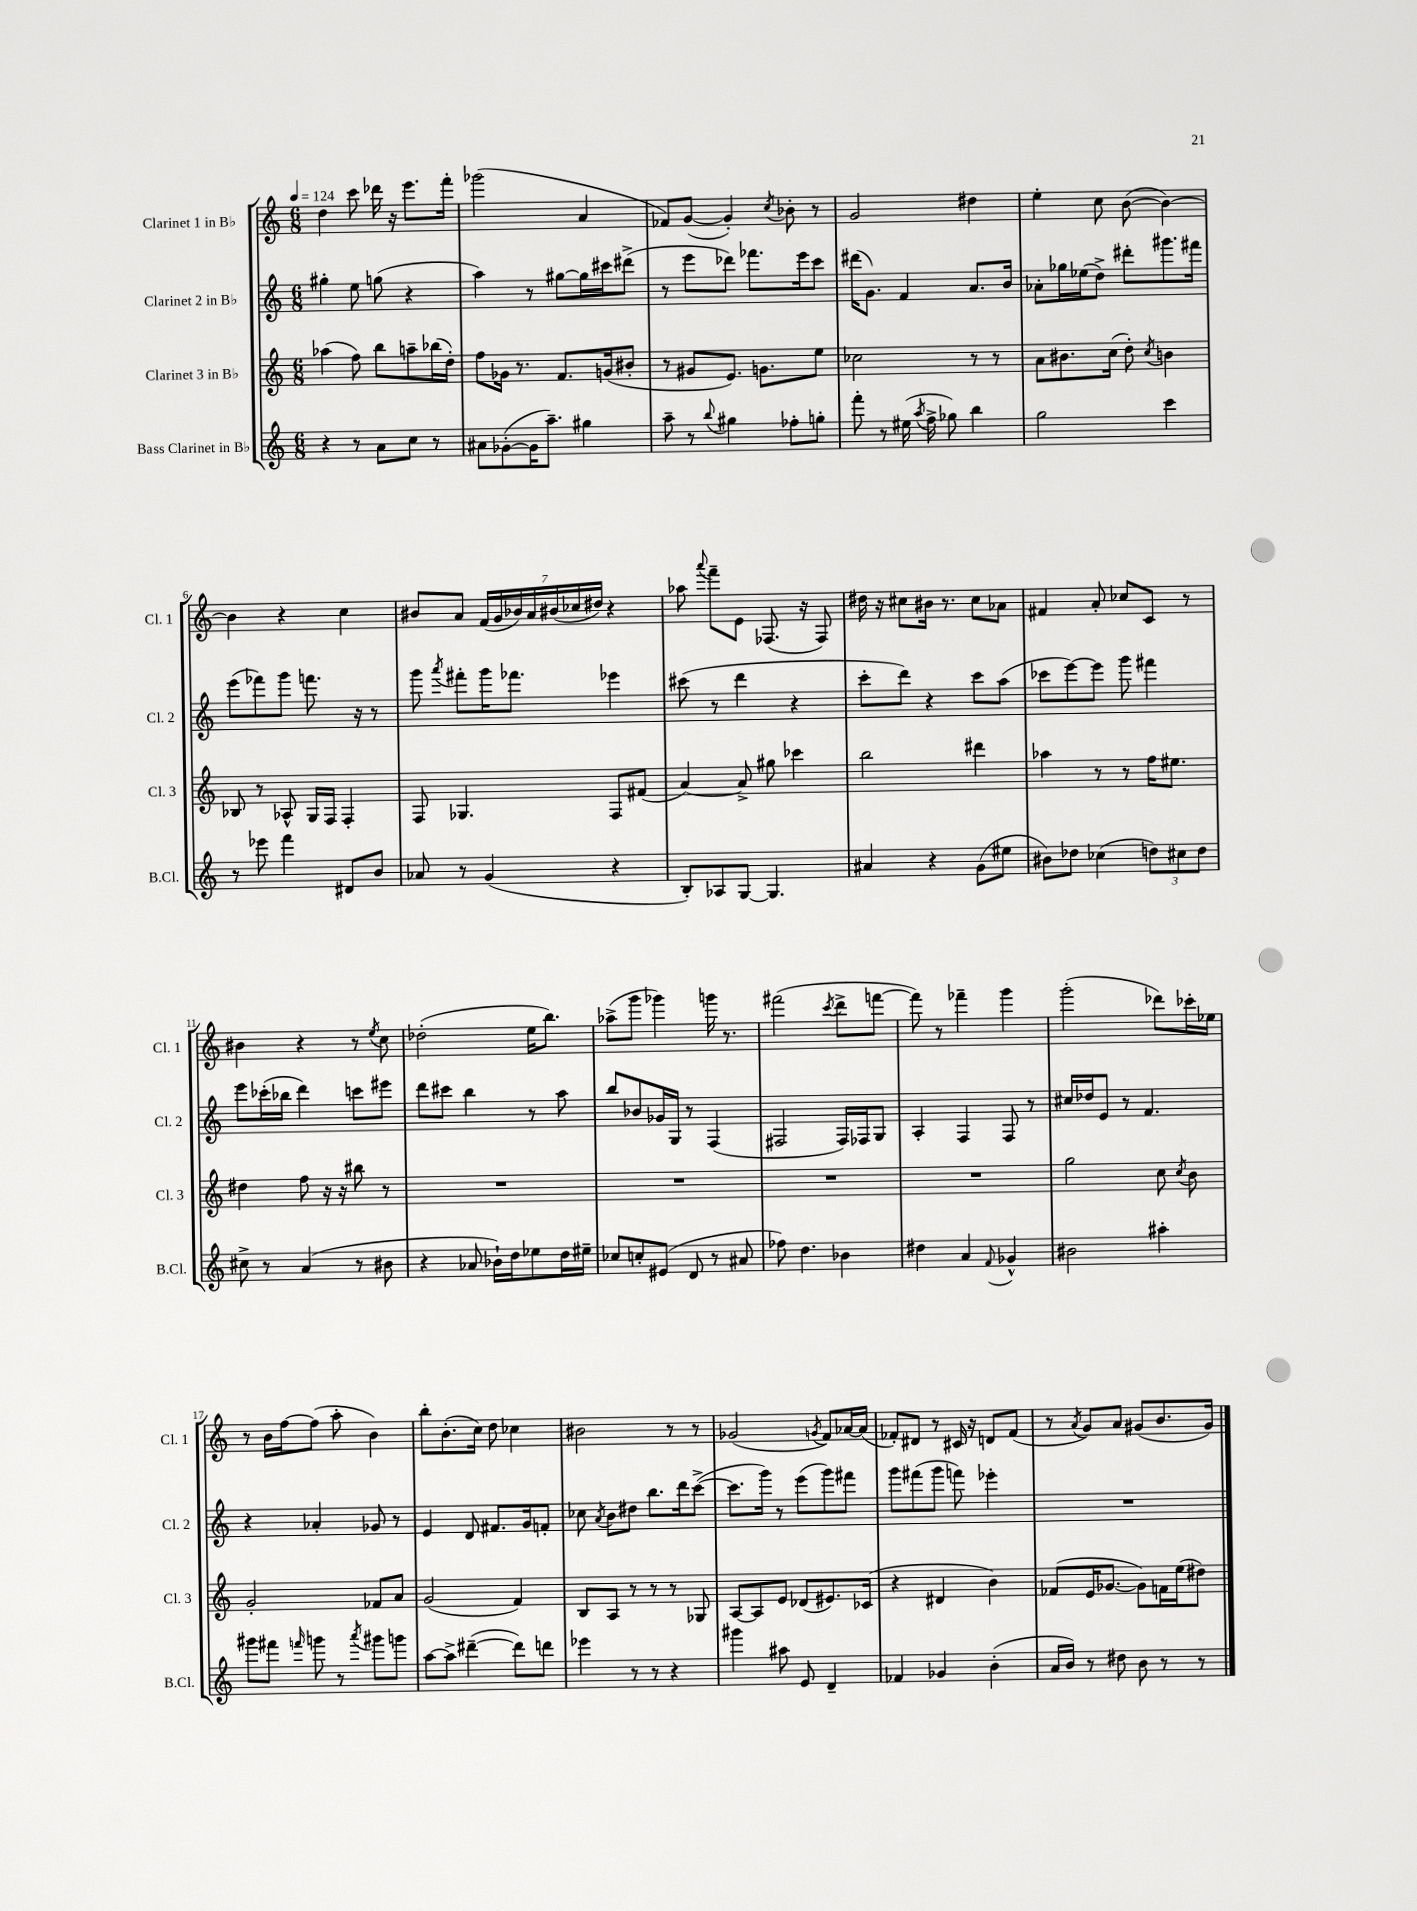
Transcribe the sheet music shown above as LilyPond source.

<<
\new StaffGroup <<
\new Staff = "s0" \with { instrumentName = "Clarinet 1 in Bb" shortInstrumentName = "Cl. 1" } {
    \clef treble \key c \major \numericTimeSignature \time 6/8 \tempo 4 = 124
    \autoBeamOff d''4 c'''8 des'''16 r16 e'''8.[ f'''16]-. |
    ges'''2( a'4 |
    fes'8[) g'8]~( g'4-.) \acciaccatura { c''8 } bes'8-. r8 |
    g'2 dis''4 |
    e''4-. c''8 b'8~( b'4~) |
    b'4 r4 c''4 |
    bis'8[ a'8] \tuplet 7/4 { f'16[( g'16 bes'16) a'16 bis'16( ces''16 dis''16]) } r4 |
    aes''8 \appoggiatura { a'''8 } f'''8[-- e'8] fes8.( r16 fes8) |
    dis''16 r16 cis''8[ bis'16] r8. cis''8[ aes'8] |
    fis'4 a'8-. ces''8[ c'8] r8 |
    bis'4 r4 r8 \acciaccatura { e''8 } c''8 |
    des''2-.( e''16[ b''8.]) |
    aes''8[->( g'''8] ges'''4) g'''16 r8. |
    fis'''2( \acciaccatura { c'''8 } d'''8[-> f'''8]~ |
    f'''8) r8 fes'''4-- g'''4 |
    g'''2-.( des'''8[) ces'''16-. ees''16] |
    r8 b'16[ f''16~ f''8]( a''8-. b'4) |
    b''8[-. b'8.-.( c''16]) d''8 ces''4 |
    bis'2 r8 r8 |
    ges'2( \acciaccatura { g'8 } f'8[) aes'16~ aes'16]( |
    fes'8[-.) dis'8] r8 cis'16 r16 d'8[ fes'8]( |
    r8 \acciaccatura { a'8 } g'8[) a'8] gis'8[( b'8. gis'16]) \bar "|." |
}
\new Staff = "s1" \with { instrumentName = "Clarinet 2 in Bb" shortInstrumentName = "Cl. 2" } {
    \clef treble \key c \major \numericTimeSignature \time 6/8
    \autoBeamOff gis''4-. e''8 g''8( r4 |
    a''4) r8 gis''8[~ gis''16 cis'''16 dis'''8]->( |
    r8 e'''8[ des'''8]) fes'''8.[ e'''16 c'''8] |
    dis'''16[( g'8.]) f'4 a'8.[ b'16] |
    aes'8[-. ges''16 ees''16( d''8]->) dis'''8[-. gis'''8. fis'''16] |
    e'''8[( fes'''8) g'''8] f'''8. r16 r8 |
    g'''8 \acciaccatura { a'''8 } fis'''8[-. g'''16 fes'''8.] ees'''4 |
    cis'''8( r8 d'''4 r4 |
    c'''8[-. d'''8]) r4 c'''8[ a''8]( |
    ces'''8[ e'''8~) e'''8] g'''8 fis'''4 |
    e'''8[ ces'''16-.( bes''16] d'''4) c'''8[ eis'''8] |
    d'''8[ cis'''8] b''4 r8 a''8 |
    b''8[ bes'8 ges'16 g16] r8 f4( |
    fis2 fis16[) fes16 g8] |
    a4-. f4 f8 r8 |
    cis''16[ des''16 e'8] r8 f'4. |
    r4 aes'4-. ges'8 r8 |
    e'4 d'8 fis'8.[ g'16 f'8]-. |
    ces''8 \acciaccatura { a'8 } b'8[ dis''8] b''8.[ d'''16 c'''8]~->( |
    c'''8.[ g'''16]) r8 e'''8[( g'''8) fis'''8] |
    g'''8[ fis'''8( g'''8] f'''8) ees'''4-. |
    R2. \bar "|." |
}
\new Staff = "s2" \with { instrumentName = "Clarinet 3 in Bb" shortInstrumentName = "Cl. 3" } {
    \clef treble \key c \major \numericTimeSignature \time 6/8
    \autoBeamOff aes''4( f''8) b''8[ a''8-- bes''16( d''16]-.) |
    f''8[ ges'16] r8. f'8.[ g'16( bis'8]-. |
    r8 gis'8[ e'8.]) g'8.[ e''8] |
    ces''2 r8 r8 |
    a'8[ bis'8. c''16]( d''8-.) \acciaccatura { c''8 } b'4 |
    bes8 r8 aes8-^ g16[ f16] f4-. |
    f8 ges4. f8[ fis'8]( |
    a'4~) a'8-> gis''8 ces'''4 |
    b''2 dis'''4 |
    aes''4 r8 r8 f''16[ eis''8.] |
    dis''4 f''8 r16 r16 bis''8 r8 |
    R2. |
    R2. |
    R2. |
    R2. |
    g''2 c''8 \acciaccatura { c''8 } b'8 |
    g'2-. fes'8[ a'8] |
    g'2( f'4) |
    b8[ a8] r8 r8 r8 ges8 |
    a8[~ a8 e'8] des'8[( eis'8.) ces'16]( |
    r4 dis'4 b'4) |
    fes'8[( e'16 ges'8.]~ ges'8[) f'16 e''16( dis''8]) \bar "|." |
}
\new Staff = "s3" \with { instrumentName = "Bass Clarinet in Bb" shortInstrumentName = "B.Cl." } {
    \clef treble \key c \major \numericTimeSignature \time 6/8
    \autoBeamOff r4 r8 a'8[ c''8] r8 |
    ais'8[ ges'8~-.( ges'16 a''8.]--) gis''4 |
    a''8-- r8 \appoggiatura { b''8 } gis''4 fes''8[-. g''8]-. |
    f'''8-. r8 eis''16( \acciaccatura { a''8 } f''16-> ges''8) b''4 |
    g''2 c'''4 |
    r8 ees'''8 f'''4 dis'8[ b'8] |
    aes'8 r8 g'4( r4 |
    b8[-.) aes8 g8]~ g4. |
    ais'4 r4 g'8[( eis''8] |
    bis'8[) des''8] ces''4( \tuplet 3/2 { d''8[) cis''8 d''8] } |
    cis''8-> r8 a'4( r8 bis'8 |
    r4 aes'8 bes'16[-!) d''16 ees''8 d''16 eis''16]-- |
    ces''8[ c''8-. eis'8]( d'8 r8 ais'8 |
    fes''8) d''4. bes'4 |
    dis''4 a'4 \appoggiatura { f'8 } ges'4-^ |
    bis'2 ais''4-. |
    gis'''8[ fis'''8] \grace { f'''16 } g'''8 r8 \acciaccatura { a'''8 } gis'''8[ g'''8] |
    a''8[~ a''8]-> dis'''4~--( dis'''8[) d'''8] |
    ees'''4 r8 r8 r4 |
    gis'''4 ais''8 e'8 d'4-- |
    fes'4 ges'4 b'4-.( |
    a'16[ b'16]) r8 dis''8 b'8 r8 r8 \bar "|." |
}
>>
>>
